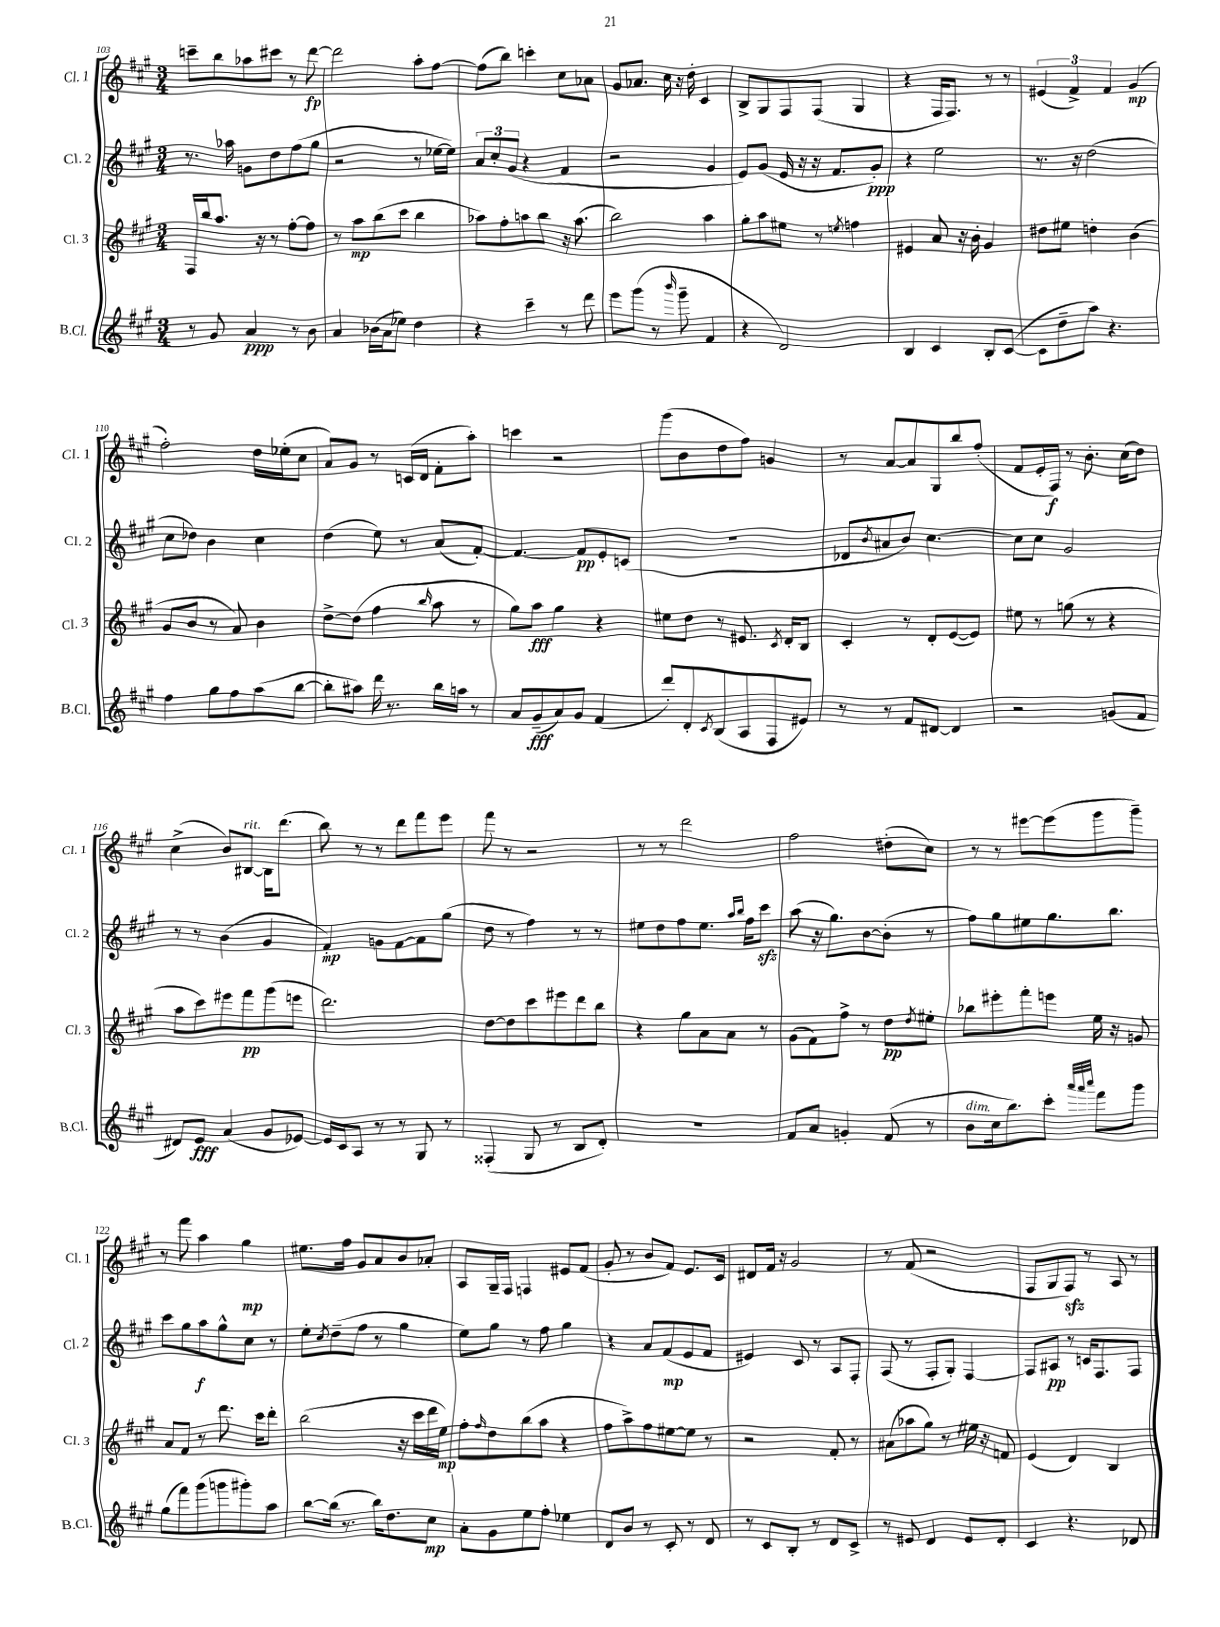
<<
\new StaffGroup <<
\new Staff = "s0" \with { instrumentName = "Cl. 1" shortInstrumentName = "Cl. 1" } {
    \clef treble \key a \major \numericTimeSignature \time 3/4
    c'''8-- b''8 aes''8 cis'''8 r8 d'''8~\fp |
    d'''2 a''8-. fis''8~ |
    fis''8( b''8) c'''4-. cis''8 aes'8 |
    gis'8 aes'8. cis''16 r16 d''16-. cis'4 |
    b8-> gis8 fis8 fis8( gis4 |
    r4 fis16 fis8.) r8 r8 |
    \tuplet 3/2 { eis'4( fis'4->) fis'4 } gis'4\mp( |
    fis''2-.) d''16 ees''16-.( cis''8 |
    a'8) gis'8 r8 c'16( d'16 fis'8-. a''8-.) |
    c'''4 r2 |
    gis'''8( b'8 d''8 fis''8) g'4 |
    r8 a'8~ a'8 gis8 b''8 fis''8-.( |
    fis'8 e'16-. fis16\f) r8 b'8.-. cis''16( d''8) |
    cis''4->( b'8) bis8~^\markup { \italic "rit." } bis16 d'''8.( |
    b''8) r8 r8 d'''8 fis'''8 e'''8 |
    fis'''8 r8 r2 |
    r8 r8 d'''2 |
    fis''2 dis''8-.( cis''8) |
    r8 r8 eis'''8~ eis'''8( gis'''8 gis'''8--) |
    r8 fis'''8 a''4 gis''4\mp |
    eis''8. fis''16 gis'8 a'8 b'8 aes'8-. |
    a8 gis16-- fis16 f4 eis'8 fis'8( |
    gis'8-. r8 b'8 fis'8) e'8. cis'16 |
    dis'8 fis'16 r16 gis'2 |
    r8 fis'8( r2 |
    fis8 gis8 fis8\sfz) r8 a8 r8 \bar "|." |
}
\new Staff = "s1" \with { instrumentName = "Cl. 2" shortInstrumentName = "Cl. 2" } {
    \clef treble \key a \major \numericTimeSignature \time 3/4
    r8. aes''16 g'8 d''8 fis''8( gis''8 |
    r2 r8 ees''16~ ees''16) |
    \tuplet 3/2 { a'8 cis''8-. gis'8( } r4 fis'4 |
    r2 gis'4 |
    e'8) gis'8( e'16 r16 r16 fis'8. gis'8-.\ppp) |
    r4 e''2 |
    r8. r16 d''2( |
    cis''8 des''8) b'4 cis''4 |
    d''4( e''8) r8 a'8( fis'8~-.) |
    fis'4.~ fis'8\pp e'8-. c'8( |
    R2. |
    des'8 \acciaccatura { b'8 } ais'8 b'8) cis''4.~ |
    cis''8 cis''8 gis'2 |
    r8 r8 b'4( gis'4 |
    fis'4-.\mp) g'8 fis'8~ fis'8 gis''8( |
    d''8 r8 fis''4) r8 r8 |
    eis''8 d''8 fis''8 eis''8. \grace { a''16 b''16 } fis''16 cis'''8\sfz |
    a''8( r16 gis''8.) b'8~ b'8-.( r8 |
    fis''8) gis''8 eis''8 gis''8. b''8. |
    cis'''8 gis''8 a''8\f gis''8-^ cis''8 r8 |
    e''8-. \acciaccatura { cis''8 } d''8--( fis''8 r8 gis''4 |
    e''8) gis''8 r8 fis''8 gis''4 |
    r4 a'8 fis'8\mp( e'8 fis'8 |
    eis'4) cis'8 r8 a8 fis8-. |
    fis8( r8 fis8-. gis8-.) fis4~ |
    fis8 ais8\pp r8 c'16 fis8. fis8 \bar "|." |
}
\new Staff = "s2" \with { instrumentName = "Cl. 3" shortInstrumentName = "Cl. 3" } {
    \clef treble \key a \major \numericTimeSignature \time 3/4
    fis16 b''16 a''8. r16 r8 fis''8~-. fis''8 |
    r8 a''8\mp b''8( cis'''8 b''4 |
    aes''8) fis''8-. a''8 b''8 r16 a''8.( |
    b''2) a''4 |
    gis''8-. a''8 eis''8 r8 \acciaccatura { e''8 } f''4 |
    eis'4 a'8 r16 b'16-. gis'4 |
    dis''8 eis''8 d''4-. b'4( |
    gis'8 b'8 r8 a'8) b'4 |
    d''8~-> d''8( fis''4 \grace { b''16 } a''8 r8 |
    gis''8) a''8\fff gis''4 r4 |
    eis''8 d''8 r8 eis'8. \acciaccatura { cis'8 } d'16-. b8 |
    cis'4-. r8 d'8-. e'8~( e'8) |
    eis''8 r8 g''8( r8 r4 |
    a''8 cis'''8) eis'''8 fis'''8\pp gis'''8( e'''8 |
    d'''2.) |
    d''8~ d''8 cis'''8 eis'''8 d'''8 b''8 |
    r4 gis''8 a'8 a'8 r8 |
    gis'8( fis'8) fis''8-> r8 d''8\pp \acciaccatura { d''8 } eis''8-. |
    bes''8 eis'''8-. fis'''8-. e'''8 e''16 r16 g'8 |
    a'8 fis'8 r8 d'''8. cis'''16 d'''8-. |
    b''2( r16 cis'''16 d'''16 e''16\mp) |
    fis''8-. \grace { fis''16 } d''8 b''8( a''8 r4 |
    fis''8 a''8->) fis''8 eis''8~ eis''8 r8 |
    r2 fis'8-. r8 |
    ais'8( aes''8 gis''8) r8 eis''16 r16 f'8 |
    e'4( d'4) b4 \bar "|." |
}
\new Staff = "s3" \with { instrumentName = "B.Cl." shortInstrumentName = "B.Cl." } {
    \clef treble \key a \major \numericTimeSignature \time 3/4
    r8 gis'8 a'4\ppp r8 b'8 |
    a'4 bes'16( a'16 ees''8) d''4 |
    r4 cis'''4-- r8 d'''8 |
    e'''8 gis'''8( r8 \grace { b'''16 } gis'''8-- fis'4 |
    r4 d'2) |
    b4 cis'4 b8-. cis'8~( |
    cis'8 d''8-- a''8) r4. |
    fis''4 gis''8 fis''8 a''8( b''8~ |
    b''8-. ais''8) d'''16 r8. b''16 a''16 r8 |
    a'8 gis'8--\fff( a'8) gis'8 fis'4( |
    d'''8-.) d'8-. \acciaccatura { cis'8 } b8( a8 fis8 eis'8) |
    r8 r8 fis'8 dis'8~ dis'4 |
    r2 g'8( fis'8 |
    dis'8) e'8\fff a'4( gis'8 ees'8~) |
    ees'16 cis'16 a8 r8 r8 gis8 r8 |
    fisis4-.( gis8 r8 b8 d'8-.) |
    R2. |
    fis'8 a'8 g'4-. fis'8( r8 |
    b'8^\markup { \italic "dim." } cis''16 b''8.) cis'''8-. \grace { a'''32 a'''32 cis''''32 } fis'''8 gis'''8 |
    gis''8( fis'''8) gis'''8( g'''8 gis'''8-.) a''8 |
    b''8~ b''16( r8. b''16) d''8. cis''8\mp |
    a'8-. gis'8 e''8 fis''8-. ees''4 |
    d'8 b'8 r8 cis'8-. r8 d'8 |
    r8 cis'8 b8-. r8 d'8 cis'8-> |
    r8 eis'8 d'4 eis'8 d'8-. |
    cis'4 r4. des'8 \bar "|." |
}
>>
>>
\layout { \context { \Score currentBarNumber = #103 } }
